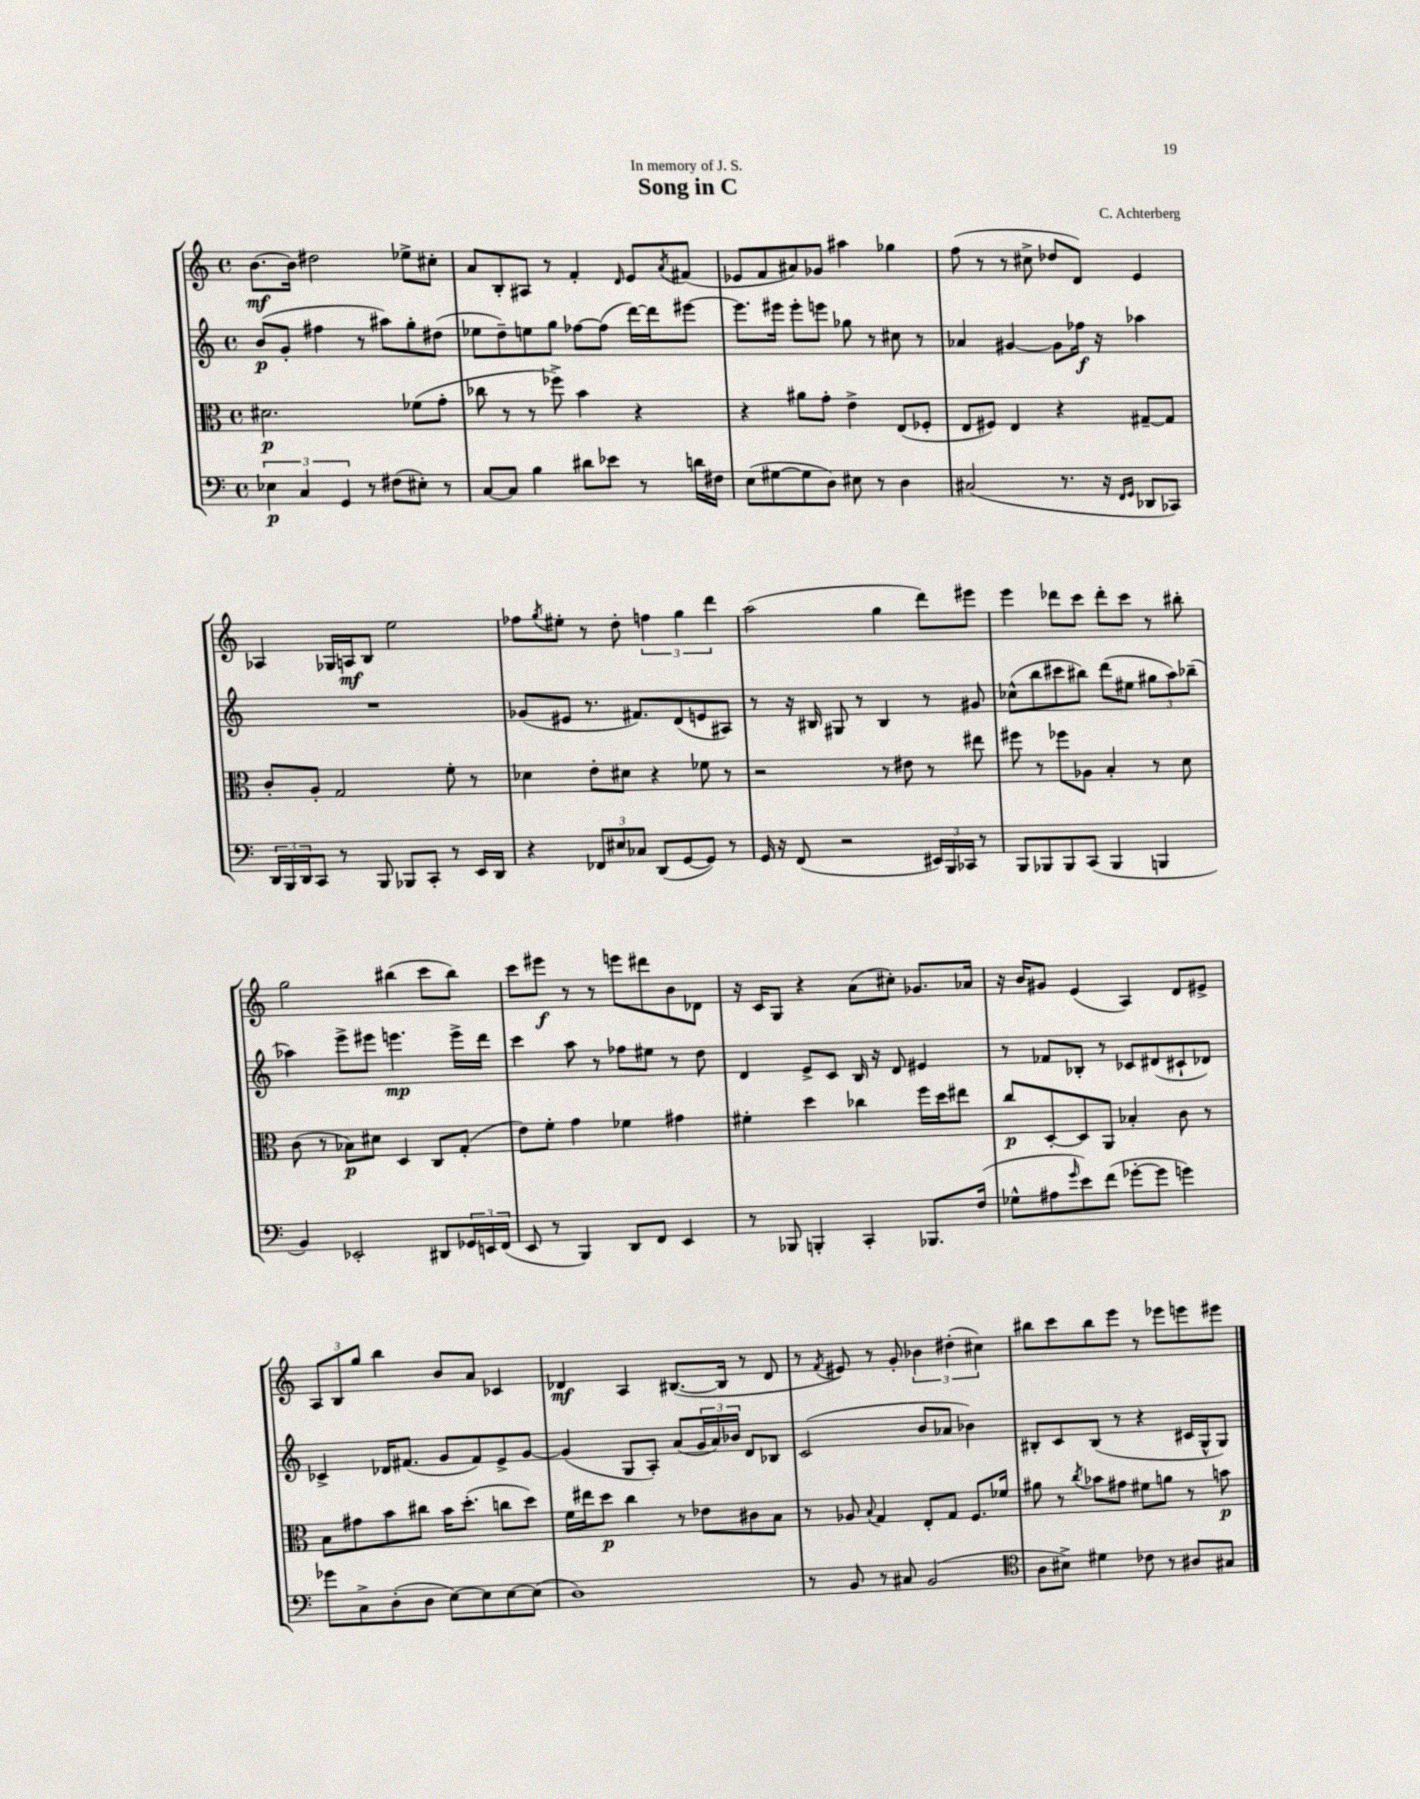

**kern	**dynam	**kern	**dynam	**kern	**dynam	**kern	**dynam
*part4	*part4	*part3	*part3	*part2	*part2	*part1	*part1
*staff4	*staff4	*staff3	*staff3	*staff2	*staff2	*staff1	*staff1
*clefF4	*	*clefC3	*	*clefG2	*	*clefG2	*
*k[]	*	*k[]	*	*k[]	*	*k[]	*
*M4/4	*	*M4/4	*	*M4/4	*	*M4/4	*
*met(c)	*	*met(c)	*	*met(c)	*	*met(c)	*
=1	=1	=1	=1	=1	=1	=1	=1
6E-X\	p	2.d#X\	p	(8b/L	p	[8.b\L	mf
.	.	.	.	8g'/J	.	.	.
6C/	.	.	.	.	.	.	.
.	.	.	.	.	.	16b\Jk]	.
.	.	.	.	4ff#X\	.	2dd#X\	.
6GG/	.	.	.	.	.	.	.
8r	.	.	.	8r	.	.	.
(8F#X\L	.	.	.	8aa#X\L)	.	.	.
8E#X'\J)	.	(8f-X\L	.	8gg'\	.	8ee-X^\L	.
8r	.	8g'\J	.	(8dd#X\J	.	8cc#X'\J	.
=2	=2	=2	=2	=2	=2	=2	=2
[8C/L	.	8cc-X\	.	8ee-X\L	.	8a/L	.
8C/J]	.	8r	.	8dd~\)	.	8B'/	.
4B\	.	8r	.	8een\	.	8A#X/J	.
.	.	8ff-X^\)	.	8gg\J	.	8r	.
8d#X\L	.	4b\	.	[8ff-X\L	.	4f'/	.
8e-X\J	.	.	.	(8ff-\J]	.	.	.
.	.	.	.	.	.	16qqd/	.
8r	.	4r	.	[16ddd\LL)	.	8e/L	.
.	.	.	.	16ddd\J]	.	.	.
.	.	.	.	.	.	8qa/	.
16dn\LL	.	.	.	[8eee#X\J	.	(8f#X/J	.
16F#X\JJ	.	.	.	.	.	.	.
=3	=3	=3	=3	=3	=3	=3	=3
(8E\L	.	4r	.	8.eee#\L]	.	8e-X/L	.
[8G#X\	.	.	.	.	.	8f/	.
.	.	.	.	16eee#X\Jk	.	.	.
8G#\]	.	8a#X\L	.	8eee#'\L	.	8a#X/)	.
8D\J)	.	8g'\J	.	8eeen\J	.	8g-X/J	.
8E#X\	.	4e^\	.	8gg-X\	.	4aa#X\	.
8r	.	.	.	8r	.	.	.
4D\	.	(8E/L	.	8cc#X\	.	4gg-X\	.
.	.	8F-X'/J	.	8r	.	.	.
=4	=4	=4	=4	=4	=4	=4	=4
(2C#X/	.	8E/L	.	4a-X/	.	(8ff\	.
.	.	8F#X/J)	.	.	.	8r	.
.	.	4E/	.	[4g#X/	.	8r	.
.	.	.	.	.	.	8cc#X^\	.
8.r	.	4r	.	8g#\L]	.	8dd-X/L	.
.	.	.	.	16ff-X\Jk	f	8d/J)	.
16r	.	.	.	16r	.	.	.
16qqFF/LL	.	.	.	.	.	.	.
16qqGG/JJ	.	.	.	.	.	.	.
8DD-X/L	.	[8G#X~/L	.	4aa-X\	.	4e/	.
8CC-X/J)	.	8G#/J]	.	.	.	.	.
!!LO:LB:g=z
=5	=5	=5	=5	=5	=5	=5	=5
24DD/LL	.	8c'/L	.	1r	.	4A-X/	.
24BBB/	.	.	.	.	.	.	.
24DD/J	.	.	.	.	.	.	.
8CC/J	.	8A'/J	.	.	.	.	.
8r	.	2G/	.	.	.	16G-X/LL	.
.	.	.	.	.	.	16An/J	mf
8BBB/	.	.	.	.	.	8B/J	.
8BBB-X/L	.	.	.	.	.	2ee\	.
8CC'/J	.	.	.	.	.	.	.
8r	.	8f'\	.	.	.	.	.
16EE/LL	.	8r	.	.	.	.	.
16DD/JJ	.	.	.	.	.	.	.
=6	=6	=6	=6	=6	=6	=6	=6
4r	.	4d-X\	.	(8g-X/L	.	8ff-X\L	.
.	.	.	.	.	.	8qgg/	.
.	.	.	.	8e#X/J	.	8ee#X'\J	.
12FF-X/L	.	8e'\L	.	8.r	.	8r	.
12E#X/	.	.	.	.	.	.	.
.	.	8d#X\J	.	.	.	8dd'\	.
12C-X/J	.	.	.	.	.	.	.
.	.	.	.	8.f#X/L)	.	.	.
(8DD/L	.	4r	.	.	.	6ffn\	.
[8GG/	.	.	.	(8d/	.	.	.
.	.	.	.	.	.	6gg\	.
8GG/J])	.	8f-X\	.	8en/	.	.	.
.	.	.	.	.	.	6ddd\	.
8r	.	8r	.	8A#X/J)	.	.	.
=7	=7	=7	=7	=7	=7	=7	=7
16GG/	.	2r	.	8r	.	(2aa\	.
16r	.	.	.	.	.	.	.
(8FF/	.	.	.	16r	.	.	.
.	.	.	.	16B#X/	.	.	.
2r	.	.	.	8G#X/	.	.	.
.	.	.	.	8r	.	.	.
.	.	8r	.	4B#/	.	4gg\	.
.	.	8e#X\	.	.	.	.	.
24EE#X/LL)	.	8r	.	8r	.	8ddd\L)	.
24BBB/	.	.	.	.	.	.	.
24CC-X/JJ	.	.	.	.	.	.	.
8r	.	8ee#X\	.	8g#X/	.	8eee#X\J	.
=8	=8	=8	=8	=8	=8	=8	=8
8BBB/L	.	8ff#X\	.	(8cc-X^^\L	.	4eee\	.
8BBB-X/	.	8r	.	8bb\	.	.	.
8BBB-/	.	8ff-X\L	.	8ccc#X\	.	8ddd-X\L	.
(8CC/J	.	8A-X\J	.	8bb#X\J)	.	8ccc\J	.
4BBB-/	.	4B'/	.	(8ddd\L	.	8ddd-'\L	.
.	.	.	.	8ee#X\J	.	8ccc\J	.
4BBBn/	.	8r	.	12gg#X\L	.	8r	.
.	.	.	.	12aa\)	.	.	.
.	.	8d\	.	.	.	8bb#X'\	.
.	.	.	.	(12bb-X~\J	.	.	.
!!LO:LB:g=z
=9	=9	=9	=9	=9	=9	=9	=9
4BB/)	.	(8c\	.	4aa-X\)	.	2gg\	.
.	.	8r	.	.	.	.	.
2EE-X'/	.	8B-X\L)	p	8eee^\L	.	.	.
.	.	8d#X\J	.	8eee#X\J	.	.	.
.	.	4D/	.	4.eeen\	mp	(4bb#X\	.
8DD#X/L	.	8C/L	.	.	.	8ccc\L	.
24GG-X/L	.	(8G'/J	.	16eee^\LL	.	8bb#\J)	.
24EEn/	.	.	.	.	.	.	.
.	.	.	.	16ddd\JJ	.	.	.
(24FF/JJ	.	.	.	.	.	.	.
=10	=10	=10	=10	=10	=10	=10	=10
8EE/	.	8e\L)	.	4ccc\	.	8ccc\L	.
8r	.	8f'\J	.	.	.	8eee#X\J	f
4BBB/)	.	4g\	.	8aa\	.	8r	.
.	.	.	.	8r	.	8r	.
8DD/L	.	4f-X\	.	8ff-X\L	.	8eeen\L	.
8FF/J	.	.	.	8ee#X\J	.	8ddd#X\	.
4EE/	.	4g#X\	.	8r	.	8b\	.
.	.	.	.	8dd\	.	8d-X\J	.
=11	=11	=11	=11	=11	=11	=11	=11
8r	.	4f#X'\	.	4d/	.	16r	.
.	.	.	.	.	.	16c/KL	.
8BBB-X/	.	.	.	.	.	8G/J	.
4BBBn'/	.	4dd\	.	8e^/L	.	4r	.
.	.	.	.	8c/J	.	.	.
4CC'/	.	4cc-X\	.	16B/	.	(8a\L	.
.	.	.	.	16r	.	.	.
.	.	.	.	8d/	.	8cc#X'\J)	.
8.BBB-X/L	.	16ff\LL	.	4e#X/	.	8.g-X/L	.
.	.	16dd\J	.	.	.	.	.
.	.	8ee#X\J	.	.	.	.	.
(16F/Jk	.	.	.	.	.	16a-X/Jk	.
=12	=12	=12	=12	=12	=12	=12	=12
8G-X^^\L	.	8cc/L	p	8r	.	16r	.
.	.	.	.	.	.	16b/KL	.
8A#X\	.	[8D'/	.	8f-X/L	.	8g#X/J	.
16qqg/	.	.	.	.	.	.	.
8e\)	.	8D/]	.	8B-X'/J	.	(4e/	.
(8f\J	.	8AA/J	.	8r	.	.	.
[8g-X'\L	.	4B-X'/	.	8c-X/L	.	4A/)	.
8g-\J]	.	.	.	(8d#X/	.	.	.
4gn\)	.	8c\	.	8c#X`/	.	8d/L	.
.	.	8r	.	8d-X/J)	.	8e#X^/J	.
!!LO:LB:g=z
=13	=13	=13	=13	=13	=13	=13	=13
8g-X\L	.	8B\L	.	4c-X^/	.	12A/L	.
.	.	.	.	.	.	12B/	.
8C^\	.	8g#X\	.	.	.	.	.
.	.	.	.	.	.	12gg/J	.
(8D'\	.	8b\	.	16d-X/KL	.	4bb\	.
.	.	.	.	(8.f#X/J	.	.	.
8D\J	.	8cc#X\J	.	.	.	.	.
[8E\L)	.	16b\KL	.	8g/L	.	8b/L	.
.	.	(8.dd'\J	.	.	.	.	.
8E\]	.	.	.	8f#/)	.	8a/J	.
[8E\	.	8ccn\L	.	8e^/	.	4c-X/	.
(8E\J]	.	8dd\J)	.	[8g/J	.	.	.
=14	=14	=14	=14	=14	=14	=14	=14
1D)	.	16f\LL	.	(4g/]	.	4d-X/	mf
.	.	16ee#X\J	.	.	.	.	.
.	.	8dd\J	p	.	.	.	.
.	.	4cc\	.	8G/L	.	4A/	.
.	.	.	.	8A'/J)	.	.	.
.	.	8r	.	(8a/L	.	([8.B#X/L	.
.	.	8e-X\L	.	24g/L	.	.	.
.	.	.	.	24a/)	.	.	.
.	.	.	.	.	.	16B#/Jk]	.
.	.	.	.	24b-X/JJ	.	.	.
.	.	8c#X\	.	8d/L	.	8r	.
.	.	8B\J	.	8B-X/J	.	8d-/	.
=15	=15	=15	=15	=15	=15	=15	=15
8r	.	8r	.	(2c/	.	8r	.
.	.	.	.	.	.	8qf/	.
8BB/	.	8A-X/	.	.	.	8e#X/)	.
.	.	8qqB/	.	.	.	.	.
8r	.	4G/	.	.	.	8r	.
8C#X/	.	.	.	.	.	8g'/	.
(2BB/	.	8E'/L	.	8b/L	.	6b-X\	.
.	.	8G/J	.	8a-X/J	.	.	.
.	.	.	.	.	.	(6dd#X'\	.
.	.	8.F/L	.	4b-X\)	.	.	.
.	.	.	.	.	.	6cc#X\)	.
.	.	16f-X/Jk	.	.	.	.	.
=16	=16	=16	=16	=16	=16	=16	=16
*clefC4	*	*	*	*	*	*	*
8A\L	.	8a#X\	.	8B#X'/L	.	8bb#X\L	.
8B#X^\J)	.	8r	.	8c/	.	8ccc\	.
.	.	8qcc/	.	.	.	.	.
4d#X\	.	8b-X\L	.	(8B#/J	.	8bb#\	.
.	.	8g#X\J	.	8r	.	8eee\J	.
8c-X\	.	8f#X\L	.	4r	.	8r	.
8r	.	8an\J	.	.	.	8eee-X\L	.
8A#X/L	.	8r	.	16c#X/LL	.	8eeen\	.
.	.	.	.	16G^^/J	.	.	.
8G#X/J	.	8bn\	p	8G/J)	.	8eee#X\J	.
==	==	==	==	==	==	==	==
*-	*-	*-	*-	*-	*-	*-	*-
